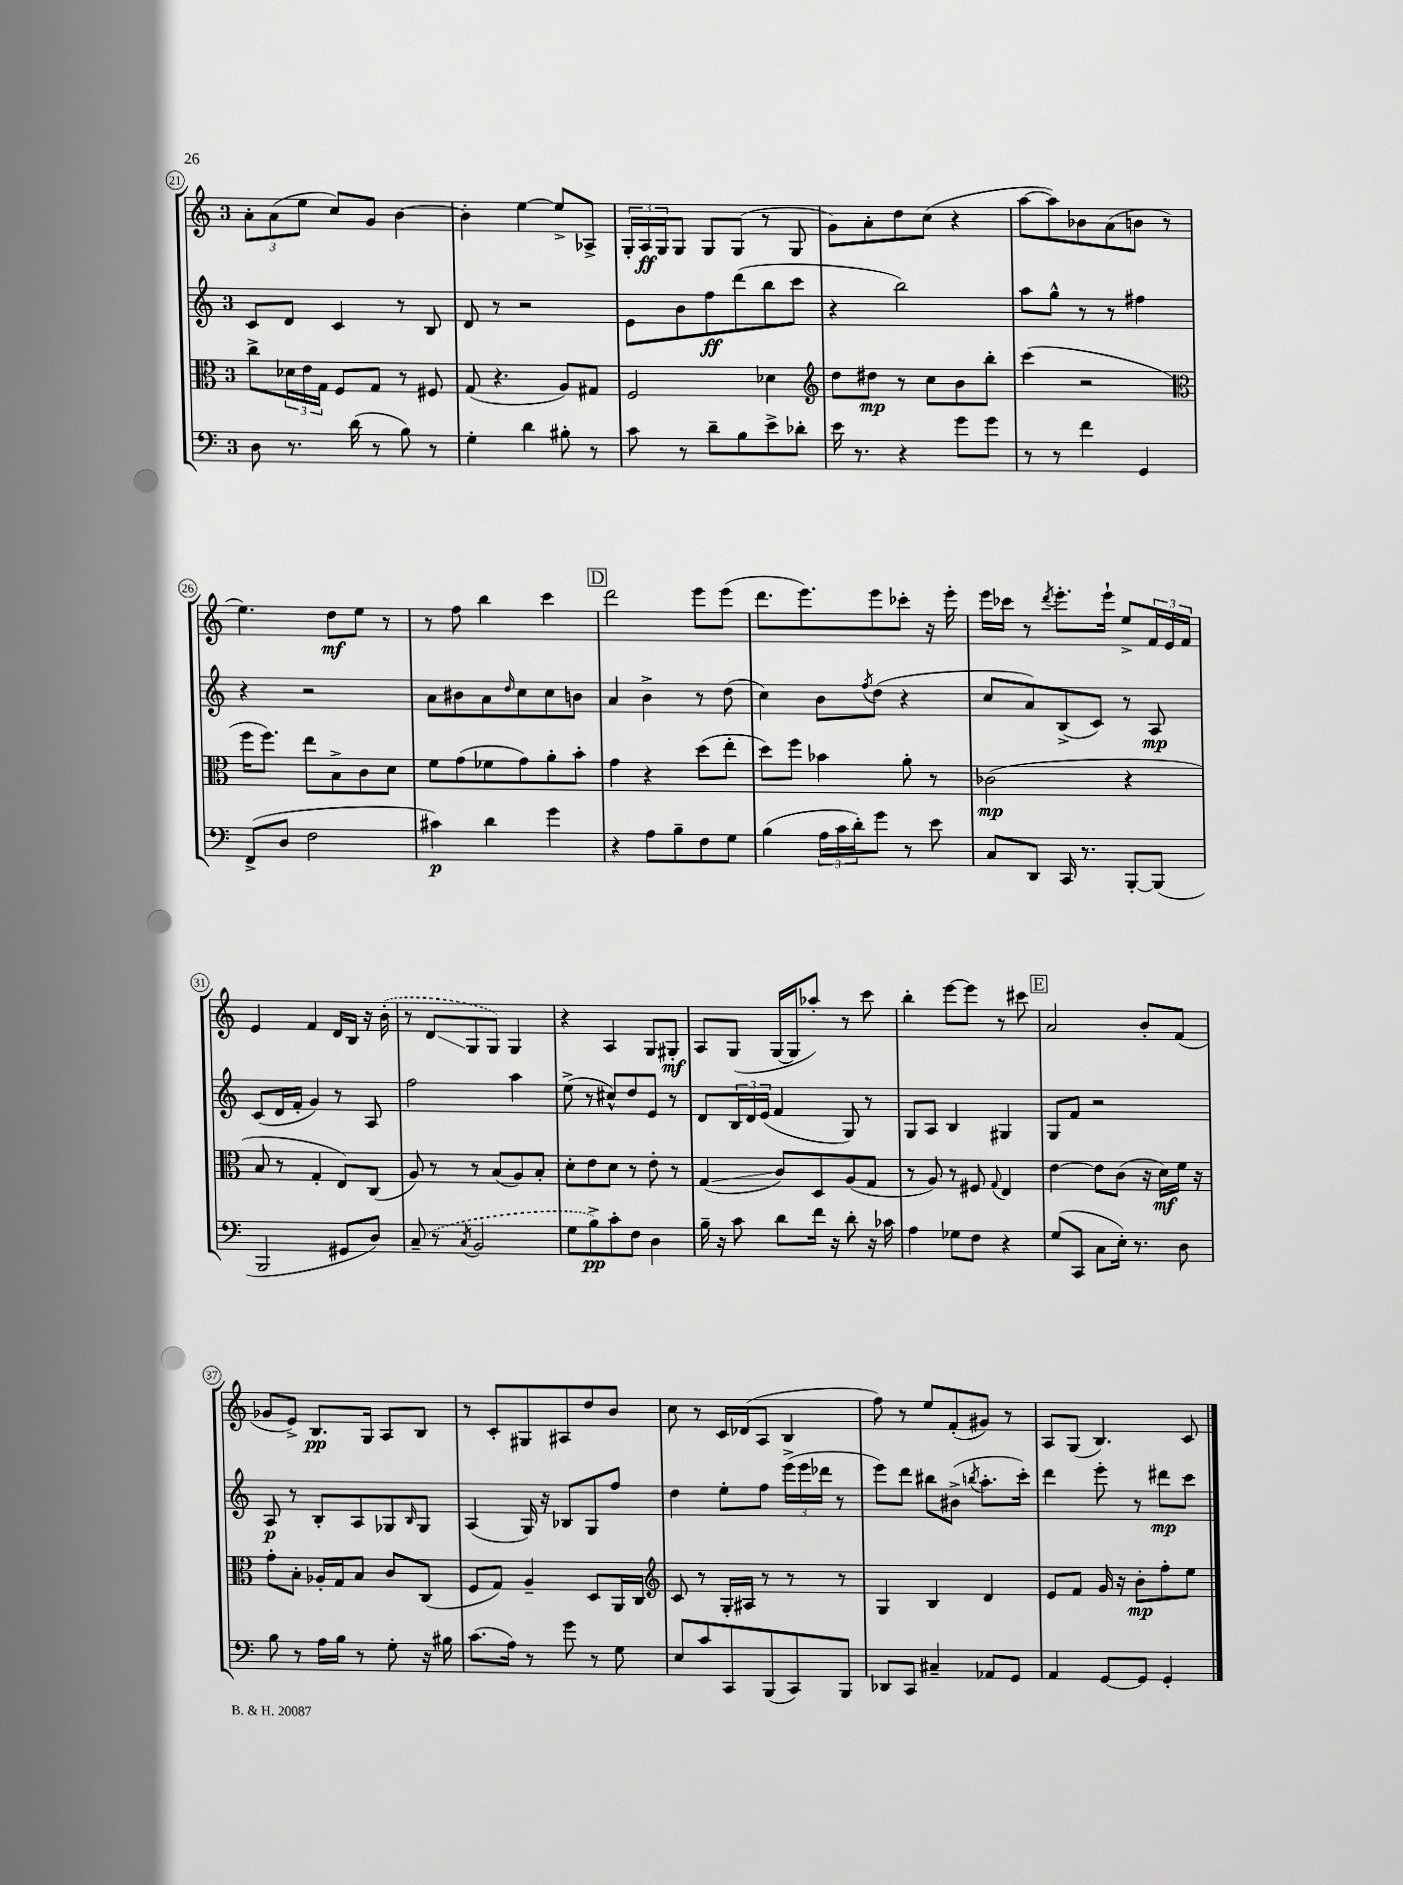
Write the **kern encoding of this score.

**kern	**kern	**kern	**kern
*staff4	*staff3	*staff2	*staff1
*clefF4	*clefC3	*clefG2	*clefG2
*k[]	*k[]	*k[]	*k[]
*M3/4	*M3/4	*M3/4	*M3/4
8D\	8cc^\L	8c/L	12a'\L
.	.	.	(12a\
8.r	24d-\L	8d/J	.
.	24e\	.	12ee\J
.	24G\JJ	.	.
.	8F/L	4c/	8cc/L)
(16d\	.	.	.
8r	8G/J	.	8g/J
8B\)	8r	8r	[4b\
8r	8F#/	8B/	.
=	=	=	=
4G'\	(8G/	8d/	4b'\]
.	4.r	8r	.
4d\	.	2r	[4ee\
8B#'\	8A/L)	.	8ee^/]L
8r	8G#/J	.	8A-^/J
=	=	=	=
8c\	2F/	8e\L	24G'/LL
.	.	.	24A/
.	.	.	24G/J
8r	.	8b\	8G/J
8d~\L	.	8ff\	8G/L
8B\	.	(8ddd\	(8G/J
8e^\	4d-\	8bb\	8r
8d-'\J	.	8ccc\J	8G/
=	=	=	=
*	*clefG2	*	*
16e\	8dd\L	4r	8g\L)
8.r	.	.	.
.	8dd#\J	.	8a'\
4r	8r	2bb\)	8dd\
.	8cc\L	.	(8cc\J
8g\L	8b\	.	4r
8g\J	8bb'\J	.	.
=	=	=	=
8r	(4ccc\	8aa\L	[8aa\L
8r	.	8gg^^\J	8aa\])
4f\	2r	8r	8b-\
.	.	8r	(8a\
4GG/	.	4ff#\	8b\J
.	.	.	8r
=	=	=	=
*	*clefC3	*	*
(8FF^/L	16ff\LK	4r	4.ee\)
.	8.ff\J)	.	.
8D/J	.	.	.
2F\	8ee\L	2r	.
.	8B^\	.	8dd\L
.	8c\	.	8ee\J
.	8d\J	.	8r
=	=	=	=
4c#\)	8f\L	8a\L	8r
.	(8g\	8b#\	8ff\
4d\	8f-\	8a\	4bb\
.	.	16qqdd/	.
.	8g\)	8cc\	.
4g\	8a'\	8cc\	4ccc\
.	8b'\J	8b\J	.
=	=	=	=
4r	4g\	4a/	2ddd\
8A\L	4r	4b^\	.
8B~\	.	.	.
8F\	(8dd\L	8r	8eee\L
8G\J	8ee'\J	(8dd\	(8eee\J
=	=	=	=
(4B\	8dd\L)	4cc\)	8.ddd\L
.	8ff\J	.	.
.	.	.	8.eee\)
24A\LL	4b-\	8b\L	.
24c\	.	.	.
24d'\J)	.	.	.
.	.	8qff/	.
8g\J	.	(8dd\J	8eee\
8r	8a'\	4r	8ccc-'\J
8e\	8r	.	16r
.	.	.	16eee'\
=	=	=	=
8C/L	(2c-\	8cc/L	16eee\LL
.	.	.	16ccc-\JJ
8DD/J	.	8a/)	8r
.	.	.	8qddd/
16CC/	.	(8B^/	8.eee'\L
8.r	.	.	.
.	.	8c/J)	.
.	.	.	16eee`\Jk
[8BBB'/L	4r	8r	8ee^/L
(8BBB/]J	.	8A/	24f/L
.	.	.	24e/
.	.	.	24f/JJ
=	=	=	=
2BBB/	8B/	(8c/L	4e/
.	8r	16d/L	.
.	.	16f'/JJ	.
.	4G'/	4g/)	4f/
8GG#/L	8E/L)	8r	16d/LL
.	.	.	16B/JJ
8D/J)	(8C/J	8A/	16r
.	.	.	(16b'\
=	=	=	=
(8C~/	8A/)	2ff\	8r
8r	8r	.	8d/L
8qC/	.	.	.
2BB/	8r	.	8G/
.	(8B/L	.	8G/J)
.	8A/)	4aa\	4G/
.	8B'/J	.	.
=	=	=	=
8G\L	8d'\L	(8ee^\	4r
8B^\)	8e\	8r	.
8c'\	8d\J	8cc#^^/L)	4A/
8F\J	8r	8dd/	.
4D\	8e'\	8e/J	8G/L
.	8r	8r	8G#'/J
=	=	=	=
16B~\	(4G/	8d/L	8A/L
16r	.	.	.
8c\	.	24B/L	(8G/J
.	.	24d/	.
.	.	(24e/JJ	.
8d\L	8c/L)	4f/	[16G/LL
.	.	.	16G/]J
16f\Jk	8D/	.	8aa-'/J)
16r	.	.	.
8d'\	(8A/	8G/)	8r
16r	8G/J	8r	8ccc\
16c-\	.	.	.
=	=	=	=
4A\	8r	8G/L	4bb'\
.	8A/)	8A/J	.
8G-\L	8r	4B/	[8eee\L
8F\J	8F#/	.	8eee\]J
.	8qqG/	.	.
4r	4E/	4G#/	8r
.	.	.	8ccc#\
=	=	=	=
(8G/L	[4e\	8G/L	2a/
8CC/J	.	8f/J	.
8C\L	8e\]L	2r	.
16E'\Jk)	(8c\J	.	.
8.r	.	.	.
.	16r	.	8b'/L
.	16d\LL)	.	.
8D\	16f\JJ	.	(8f/J
.	16r	.	.
=	=	=	=
8B\	8g'\L	8A/	8g-/L
8r	8B'\J	8r	8e^/J)
16A\LL	16A-'/LL	8B'/L	8.B/L
16B\JJ	16G/J	.	.
8r	8B/J	8A/	.
.	.	.	16G/Jk
8G'\	8c/L	8G-/	8A/L
.	.	16qqB/	.
16r	(8C/J	8G-/J	8B/J
16B#\	.	.	.
=	=	=	=
(8.c\L	8F/L	(4A/	8r
.	8G/J)	.	8c'/L
16A\Jk)	.	.	.
8r	4A~/	16G/)	8G#/
.	.	16r	.
8g\	.	8B-/L	8A#/
8r	8D/L	8G/	8dd/
8G\	16AA/L	8ff/J	8b/J
.	16C/JJ	.	.
=	=	=	=
*	*clefG2	*	*
8E/L	8c/	4dd\	8cc\
8c/	8r	.	8r
8CC/	16G'/LL	8ee'\L	16c/LL
.	16A#/JJ	.	(16d-/J
(8BBB/	8r	8ff\J	8A/J
8CC/)	8r	(24eee^\LL	4B/
.	.	24eee\	.
.	.	24ddd-\JJ	.
8BBB/J	8r	8r	.
=	=	=	=
8DD-/L	4G/	8eee\L)	8ff\)
8CC/J	.	8ddd\J	8r
4C#~/	4B/	8bb#\L	8ee/L
.	.	(8b#^\J	(8f'/
.	.	8qbb/	.
8AA-/L	4d/	8.aa'\L	8g#/J)
8GG/J	.	.	8r
.	.	16ccc'\Jk)	.
=	=	=	=
4AA/	8e/L	4ddd\	8A/L
.	8f/J	.	(8G/J
[8GG/L	16g/	8eee'\	4.B/)
.	16r	.	.
8GG/]J	8b'\L	8r	.
4GG'/	8ff'\	8ddd#\L	.
.	8ee\J	8ccc\J	8c/
==	==	==	==
*-	*-	*-	*-
